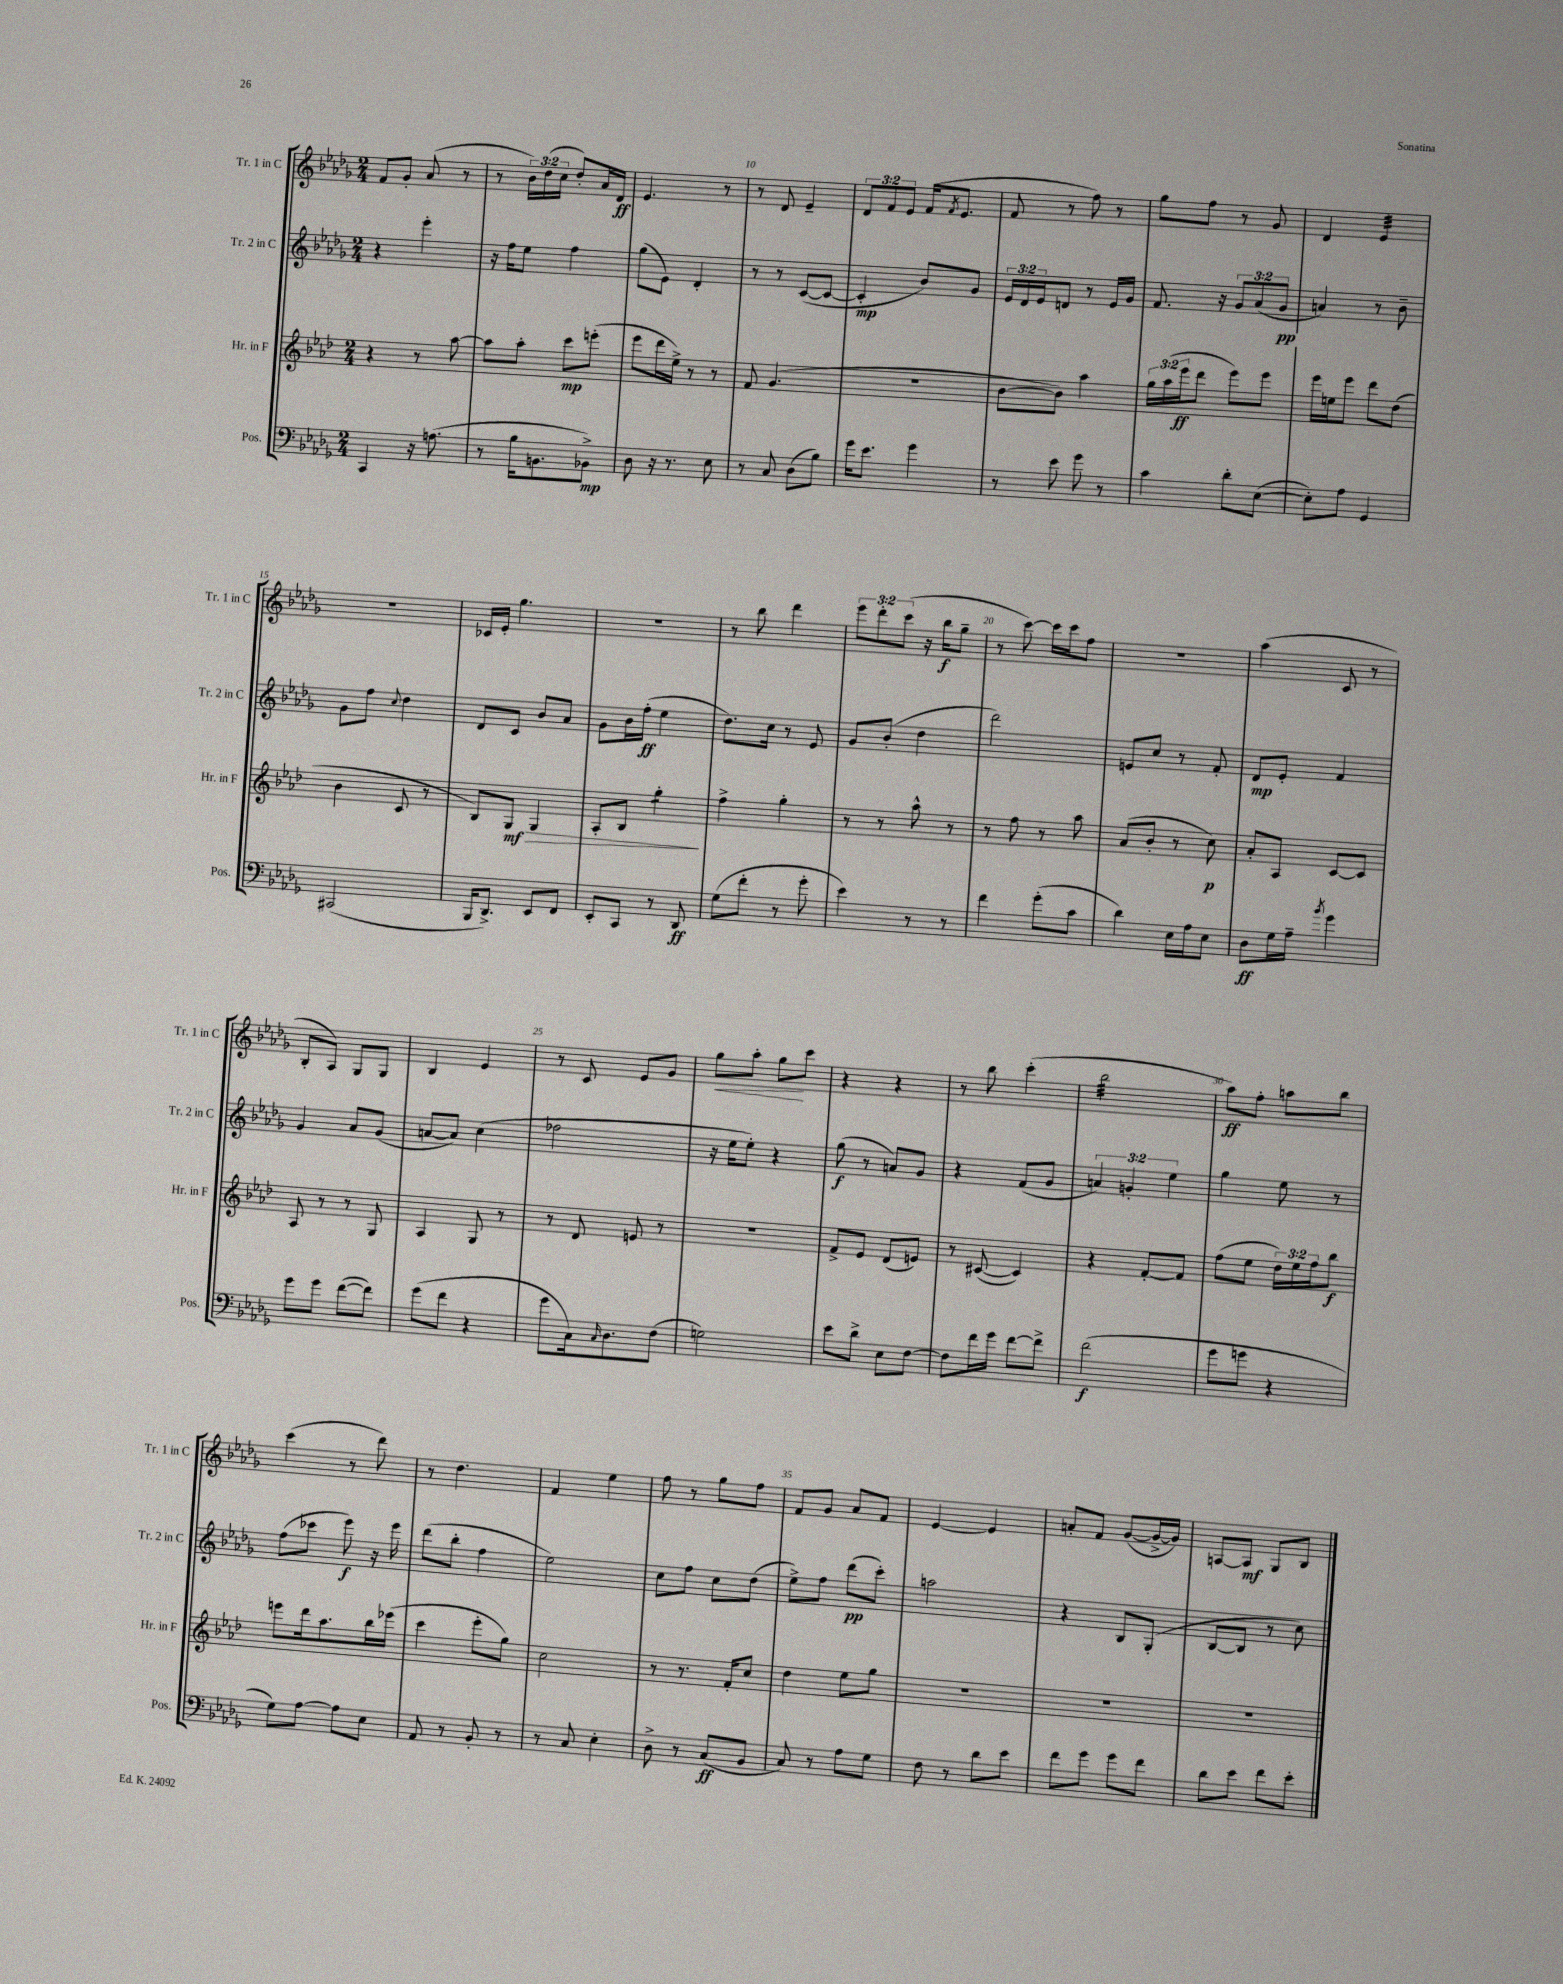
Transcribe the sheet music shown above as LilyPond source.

<<
\new StaffGroup <<
\new Staff = "s0" \with { instrumentName = "Tr. 1 in C" shortInstrumentName = "Tr. 1 in C" } {
    \clef treble \key des \major \numericTimeSignature \time 2/4 \override Staff.TupletNumber.text = #tuplet-number::calc-fraction-text
    f'8 ges'8-. aes'8( r8 |
    r8 \tuplet 3/2 { bes'16) des''16( c''16 } des''8-.) aes'16 des'16\ff |
    ees'4. r8 |
    r8 des'8 ees'4-- |
    \tuplet 3/2 { des'8 f'8 ees'8 } f'16( \acciaccatura { f'8 } ees'8. |
    f'8 r8 f''8) r8 |
    ges''8 f''8 r8 ges'8 |
    des'4 ees'4:32 |
    R2 |
    ces'16 ees'16-. ges''4. |
    r2 |
    r8 bes''8 des'''4 |
    \tuplet 3/2 { ees'''8 des'''8-. c'''8( } r16 bes''16\f ges''8-- |
    r8 c'''8~) c'''16 c'''16 f''8 |
    R2 |
    aes''4( c'8 r8 |
    bes8-. aes8) ges8 ges8 |
    bes4 ees'4 |
    r8 c'8 ees'8 ges'8 |
    ges''8\< aes''8-. ges''8\! c'''8 |
    r4 r4 |
    r8 bes''8 c'''4-.( |
    bes''2:32 |
    aes''8\ff) f''8-. a''8 bes''8 |
    c'''4( r8 des'''8) |
    r8 des''4. |
    f'4 ees''4 |
    f''8 r8 ges''8 f''8 |
    f'8 ges'8 aes'8 f'8 |
    ees'4~ ees'4 |
    a'8-. f'8 ges'8~( ges'16~-> ges'16) |
    a8~ a8\mf ges8 bes8 \bar "|." |
}
\new Staff = "s1" \with { instrumentName = "Tr. 2 in C" shortInstrumentName = "Tr. 2 in C" } {
    \clef treble \key des \major \numericTimeSignature \time 2/4 \override Staff.TupletNumber.text = #tuplet-number::calc-fraction-text
    r4 ees'''4-. |
    r16 f''16 ees''8 f''4 |
    ges''8( ees'8) des'4-. |
    r8 r8 c'8~( c'8~ |
    c'4-.\mp bes'8) ges'8 |
    \tuplet 3/2 { ees'16 des'16 ees'16 } d'8 r8 ees'16 ges'16 |
    f'8. r16 \tuplet 3/2 { ges'8 aes'8( ges'8\pp } |
    a'4) r8 bes'8-- |
    ges'8 f''8 \appoggiatura { c''8 } des''4 |
    des'8 c'8 bes'8 aes'8 |
    ges'8 bes'16 f''16-.\ff( ees''4 |
    des''8.) c''16 r8 ees'8 |
    ges'8 bes'8-.( des''4 |
    des'''2) |
    e'8 c''8 r8 f'8-. |
    des'8\mp ees'8-. f'4 |
    ges'4 aes'8 ges'8( |
    a'8~ a'8) c''4( |
    fes''2 |
    r16 ees''16 ees''8-.) r4 |
    ges''8\f( r8 a'8) ges'8 |
    r4 f'8( ges'8 |
    \tuplet 3/2 { a'4) g'4-. ees''4 } |
    ges''4 ees''8 r8 |
    f''8( ces'''8 ees'''8\f) r16 ees'''16 |
    des'''8( bes''8-. f''4 |
    ees''2) |
    c''8 f''8 c''8 des''8( |
    ees''8->) f''8 des'''8\pp( c'''8-.) |
    a''2 |
    r4 bes8 ges8-.( |
    bes8~ bes8 r8 c''8) \bar "|." |
}
\new Staff = "s2" \with { instrumentName = "Hr. in F" shortInstrumentName = "Hr. in F" } {
    \clef treble \key aes \major \numericTimeSignature \time 2/4 \override Staff.TupletNumber.text = #tuplet-number::calc-fraction-text
    r4 r8 aes''8~ |
    aes''8 aes''8-. c'''8\mp e'''8-.( |
    ees'''8 des'''16 ees''16->) r8 r8 |
    f'8 g'4.( |
    r2 |
    bes'8~ bes'8) aes''4 |
    \tuplet 3/2 { g''16 aes''16( ees'''16\ff } des'''8 ees'''8) ees'''8 |
    ees'''16 e''16 ees'''8 des'''8 des''8( |
    bes'4 c'8 r8 |
    bes8) g8\mf\> g4 |
    aes8-. bes8 g''4:8-.\! |
    f''4-> g''4-. |
    r8 r8 aes''8-^ r8 |
    r8 f''8 r8 aes''8 |
    aes'8( bes'8-. r8 c''8\p) |
    aes'8-. aes8 c'8~ c'8 |
    aes8 r8 r8 g8 |
    aes4 g8 r8 |
    r8 des'8 e'8 r8 |
    R2 |
    f'8-> ees'8 des'8( e'8) |
    r8 cis'8~( cis'4) |
    r4 f'8~-. f'8 |
    f''8( ees''8 \tuplet 3/2 { des''16) ees''16 f''16 } bes''8\f |
    e'''8 des'''16 aes''8. bes''16 ees'''16( |
    c'''4 ees'''8-. g''8) |
    c''2 |
    r8 r8. f'16-. c''8 |
    des''4 ees''8 g''8 |
    R2 |
    R2 |
    R2 \bar "|." |
}
\new Staff = "s3" \with { instrumentName = "Pos." shortInstrumentName = "Pos." } {
    \clef bass \key des \major \numericTimeSignature \time 2/4
    c,4 r16 a8.( |
    r8 bes16 b,8. bes,8->\mp) |
    des8 r16 r8. ees8 |
    r8 c8 des8( bes8) |
    ges'16 ees'8. ges'4 |
    r8 ees'8 ges'8 r8 |
    c'4 des'8-. ees8~( |
    ees8-.) aes8 ges,4 |
    cis,2( |
    bes,,16 des,8.->) ees,8 f,8 |
    ees,8-. c,8 r8 des,8\ff |
    ges8( f'8-. r8 ges'8-. |
    ees'4) r8 r8 |
    f'4 ges'8-.( c'8 |
    des'4) ees16 aes16 ees8 |
    des8\ff ges16 aes16-- \acciaccatura { bes'8 } ges'4 |
    ges'8 ges'8 f'8~( f'8) |
    ges'8( f'8 r4 |
    ges'8 c16) \grace { c16 } des8. f8( |
    g2) |
    ees'8 des'8-> ees8 f8~ |
    f8 f'16 ges'16 f'8~ f'8-> |
    f'2\f( |
    ges'8 g'8 r4 |
    ges8) aes8~ aes8 ees8 |
    aes,8 r8 bes,8-. r8 |
    r8 c8 ees4-. |
    des8-> r8 c8\ff( bes,8 |
    c8) r8 aes8 ges8 |
    f8 r8 des'8 ees'8 |
    f'8 ges'8 ges'8 f'8 |
    des'8 ees'8 f'8 ees'8-. \bar "|." |
}
>>
>>
\layout { \context { \Score currentBarNumber = #7 \override BarNumber.break-visibility = ##(#f #t #t) barNumberVisibility = #(every-nth-bar-number-visible 5) } }
